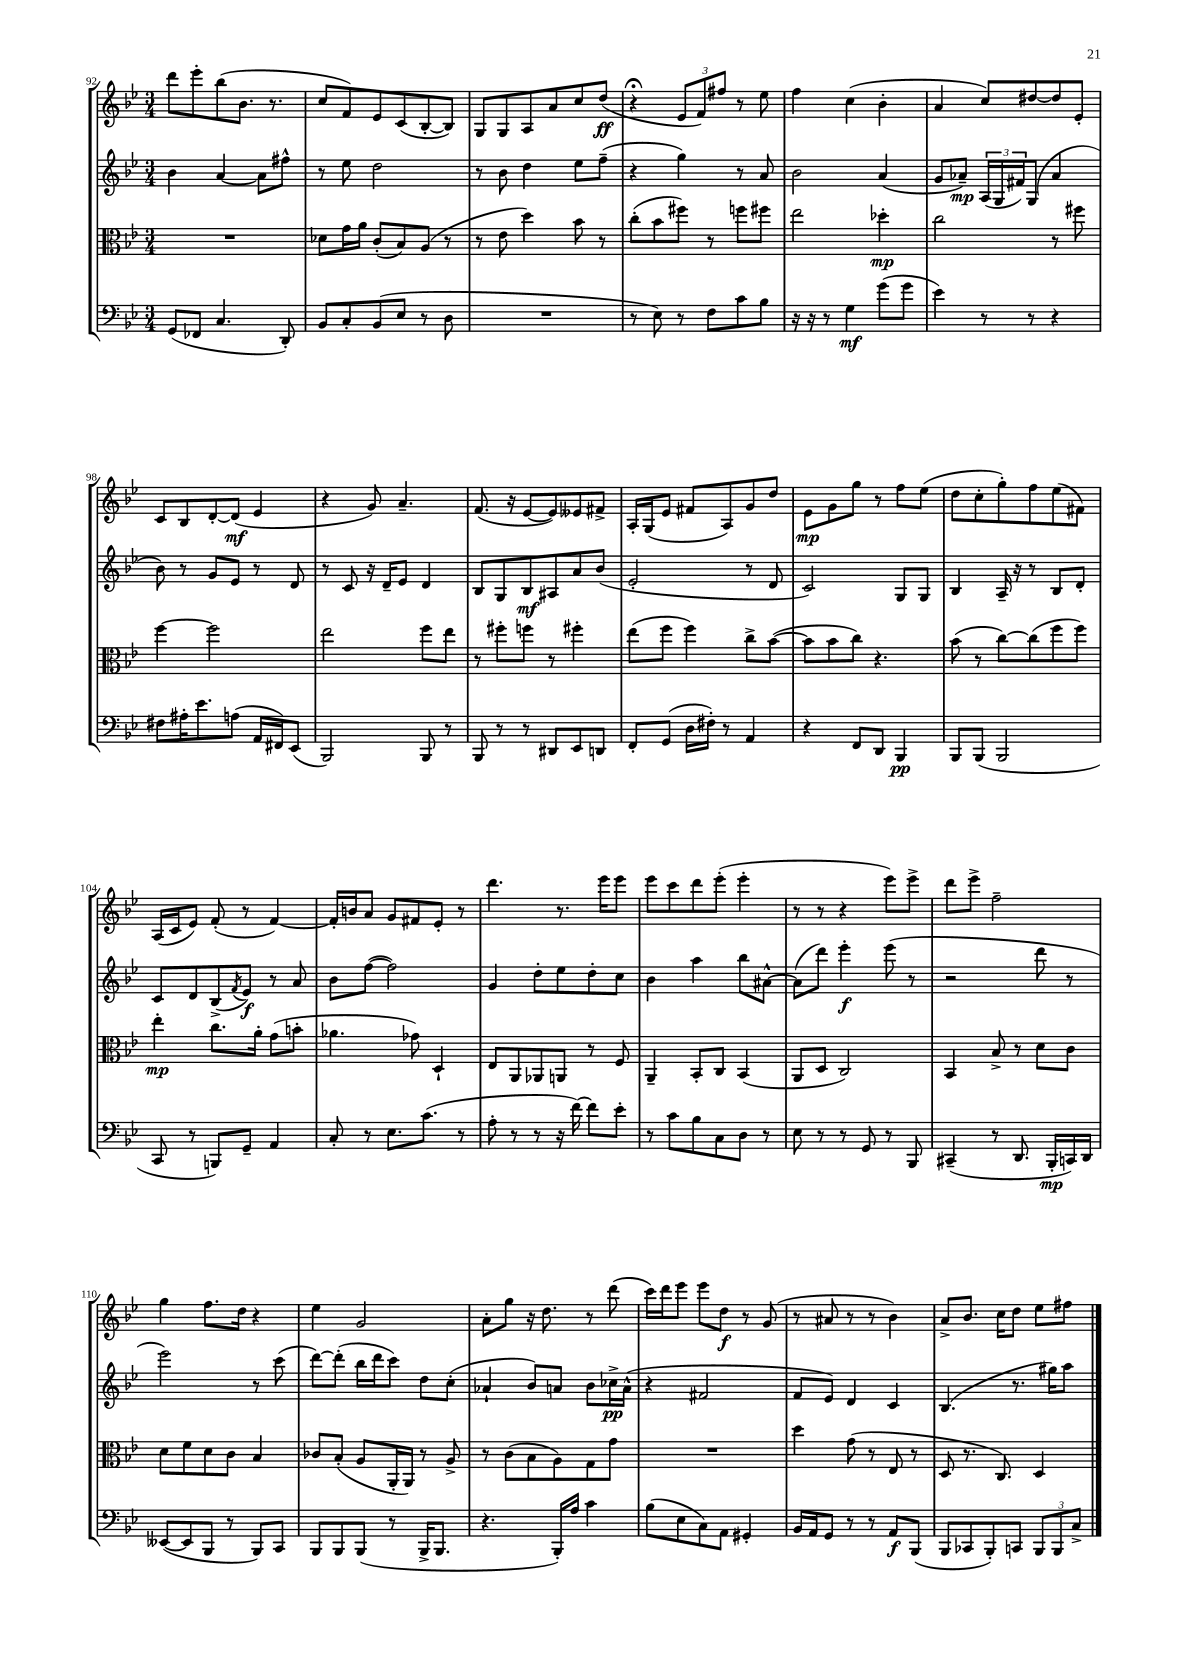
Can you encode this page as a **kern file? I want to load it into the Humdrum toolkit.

**kern	**kern	**kern	**kern
*staff4	*staff3	*staff2	*staff1
*clefF4	*clefC3	*clefG2	*clefG2
*k[b-e-]	*k[b-e-]	*k[b-e-]	*k[b-e-]
*M3/4	*M3/4	*M3/4	*M3/4
(8GG/L	2.r	4b-\	8ddd\L
8FF-/J	.	.	8eee-'\
4.C/	.	[4a/	(8bb-\
.	.	.	8.b-\J
.	.	8a\]L	.
.	.	.	8.r
8DD'/)	.	8ff#^^\J	.
=	=	=	=
8BB-/L	8d-\L	8r	8cc/L
8C'/	16g\L	8ee-\	8f/)
.	16a\JJ	.	.
(8BB-/	(8c'/L	2dd\	8e-/
8E-/J	8B-/)	.	(8c/
8r	(8A/J	.	[8B-'/
8D\	8r	.	8B-/]J)
=	=	=	=
2.r	8r	8r	8G/L
.	8e-\	8b-\	8G/
.	4dd\)	4dd\	8A/
.	.	.	8a/
.	8b-\	8ee-\L	8cc/
.	8r	(8ff~\J	(8dd/J
=	=	=	=
8r	(8cc'\L	4r	4r;
8E-\)	8b-\	.	.
8r	8ff#\J)	4gg\)	12e-/L
.	.	.	12f/)
8F\L	8r	.	.
.	.	.	12ff#/J
8c\	8ff\L	8r	8r
8B-\J	8ff#\J	8a/	8ee-\
=	=	=	=
16r	2ee-\	2b-\	4ff\
16r	.	.	.
8r	.	.	.
4G\	.	.	(4cc\
(8g\L	4dd-'\	(4a/	4b-'\
8g\J	.	.	.
=	=	=	=
4e-\)	2cc\	8g/L	4a/
.	.	8a-~/J)	.
8r	.	(24A/LL	8cc/L)
.	.	24G/	.
.	.	24f#/J)	.
8r	.	(8G/J	[8dd#/
4r	8r	4a-/	8dd#/]
.	8ff#\	.	8e-'/J
=	=	=	=
8F#\L	[4ff\	8b-\)	8c/L
16A#'\K	.	8r	8B-/
8.e-\	.	.	.
.	2ff\]	8g/L	[8d'/
(8A\J	.	8e-/J	(8d/]J
16AA/LL	.	8r	4e-/
16FF#/J)	.	.	.
(8EE-/J	.	8d/	.
=	=	=	=
2BBB-/)	2ee-\	8r	4r
.	.	8c/	.
.	.	16r	8g/)
.	.	16d~/LK	.
.	.	8e-/J	4.a~/
8BBB-/	8ff\L	4d/	.
8r	8ee-\J	.	.
=	=	=	=
8BBB-/	8r	8B-/L	(8.f/
8r	8ff#'\L	8G/	.
.	.	.	16r
8r	8ff\J	8B-/	[8e-/L
8DD#/L	8r	8A#/	8e-/])
8EE-/	4ff#'\	8a/	8e--/
8DD/J	.	(8b-/J	8f#^/J
=	=	=	=
8FF'/L	(8ee-\L	2e-'/	16A'/LL
.	.	.	(16G/J
(8GG/J	8ff\J	.	8e-/J
16D\LL	4ff\)	.	8f#/L
16F#'\JJ)	.	.	.
8r	.	.	8A/)
4AA/	8cc^\L	8r	8g/
.	([8b-\J	8d/	8dd/J
=	=	=	=
4r	8b-\]L	2c/)	8e-\L
.	8b-\	.	8g\
8FF/L	8cc\J)	.	8gg\J
8DD/J	4.r	.	8r
4BBB-/	.	8G/L	8ff\L
.	.	8G/J	(8ee-\J
=	=	=	=
8BBB-/L	(8b-\	4B-/	8dd\L
(8BBB-/J	8r	.	8cc'\
2BBB-/	[8cc\L)	16A~/	8gg'\)
.	.	16r	.
.	(8cc\]	8r	8ff\
.	8ff\	8B-/L	(8ee-\
.	8ff\J)	8d'/J	8f#\J)
=	=	=	=
8CC/	4ee-'\	8c/L	(16A/LL
.	.	.	16c/J
8r	.	8d/	8e-/J)
8BBB/L)	8.cc\L	(8B-^/	(8f'/
.	.	8qf/	.
8GG~/J	.	8e-/J)	8r
.	16a'\Jk	.	.
4AA/	(8g\L	8r	[4f/)
.	8b'\J	8a/	.
=	=	=	=
8C'/	4.a-\	8b-\L	16f'/]LL
.	.	.	16b/J
8r	.	([8ff\J	8a/J
8.E-\L	.	2ff\])	8g/L
.	8g-\)	.	8f#/
(8.c\J	.	.	.
.	4D`/	.	8e-'/J
8r	.	.	8r
=	=	=	=
8A'\	8E-/L	4g/	4.ddd\
8r	8AA/	.	.
8r	8AA-/	8dd'\L	.
16r	8AA/J	8ee-\	8.r
[16f\)	.	.	.
8f\]L	8r	8dd'\	.
.	.	.	16eee-\LK
8e-'\J	8F/	8cc\J	8eee-\J
=	=	=	=
8r	4AA~/	4b-\	8eee-\L
8c\L	.	.	8ccc\
8B-\	8BB-'/L	4aa\	8ddd\
8C\	8C/J	.	(8eee-'\J
8D\J	(4BB-/	8bb-\L	4eee-'\
8r	.	[8a#^^\J	.
=	=	=	=
8E-\	8AA/L	(8a#\]L	8r
8r	8D/J	8ddd\J)	8r
8r	2C/)	4eee-'\	4r
8GG/	.	.	.
8r	.	(8eee-\	8eee-\L)
8BBB-/	.	8r	8eee-^\J
=	=	=	=
(4CC#~/	4BB-/	2r	8ddd\L
.	.	.	8eee-^\J
8r	8B-^/	.	2ff~\
8.DD/	8r	.	.
.	8d\L	8ddd\	.
16BBB-'/LL	.	.	.
16CC/)	8c\J	8r	.
16DD/JJ	.	.	.
=	=	=	=
([8EE--/L	8d\L	2eee-\)	4gg\
8EE--/]	8f\	.	.
8BBB-/J	8d\	.	8.ff\L
8r	8c\J	.	.
.	.	.	16dd\Jk
8BBB-/L)	4B-/	8r	4r
8CC/J	.	(8ccc\	.
=	=	=	=
8BBB-/L	8c-/L	[8ddd\L)	4ee-\
8BBB-/	(8B-'/J	(8ddd'\]J	.
(8BBB-/J	8A/L	16bb-\LL	2g/
.	.	16ddd\J	.
8r	16AA'/L	8ccc\J)	.
.	16AA/JJ)	.	.
16BBB-^/LK	8r	8dd\L	.
8.BBB-/J	.	.	.
.	8A^/	(8cc'\J	.
=	=	=	=
4.r	8r	4a-`/	8a'\L
.	(8c\L	.	8gg\J
.	8B-\	8b-/L)	16r
.	.	.	8.dd\
16BBB-'/LL)	8A\)	8a/J	.
16A/JJ	.	.	.
4c\	8G\	8b-\L	8r
.	8g\J	16cc-^\L	(8ddd\
.	.	(16a^^\JJ	.
=	=	=	=
(8B-\L	2.r	4r	16ccc\LL)
.	.	.	16ddd\J
8E-\	.	.	8eee-\J
8C\)	.	2f#/	8eee-\L
8AA\J	.	.	8dd\J
4GG#'/	.	.	8r
.	.	.	(8g/
=	=	=	=
16BB-/LL	4dd\	8f/L	8r
16AA/J	.	.	.
8GG/J	.	8e-/J)	8a#/
8r	(8g\	4d/	8r
8r	8r	.	8r
8AA/L	8E-/	4c/	4b-\)
(8BBB-/J	8r	.	.
=	=	=	=
8BBB-/L	8D/	(4.B-/	8a^/L
8CC-/	8.r	.	8.b-/J
8BBB-'/)	.	.	.
.	8.C/)	.	16cc\LK
8CC/J	.	8.r	8dd\J
12BBB-/L	4D/	.	8ee-\L
.	.	16gg#\LK)	.
12BBB-/	.	.	.
.	.	8aa\J	8ff#\J
12C^/J	.	.	.
==	==	==	==
*-	*-	*-	*-
